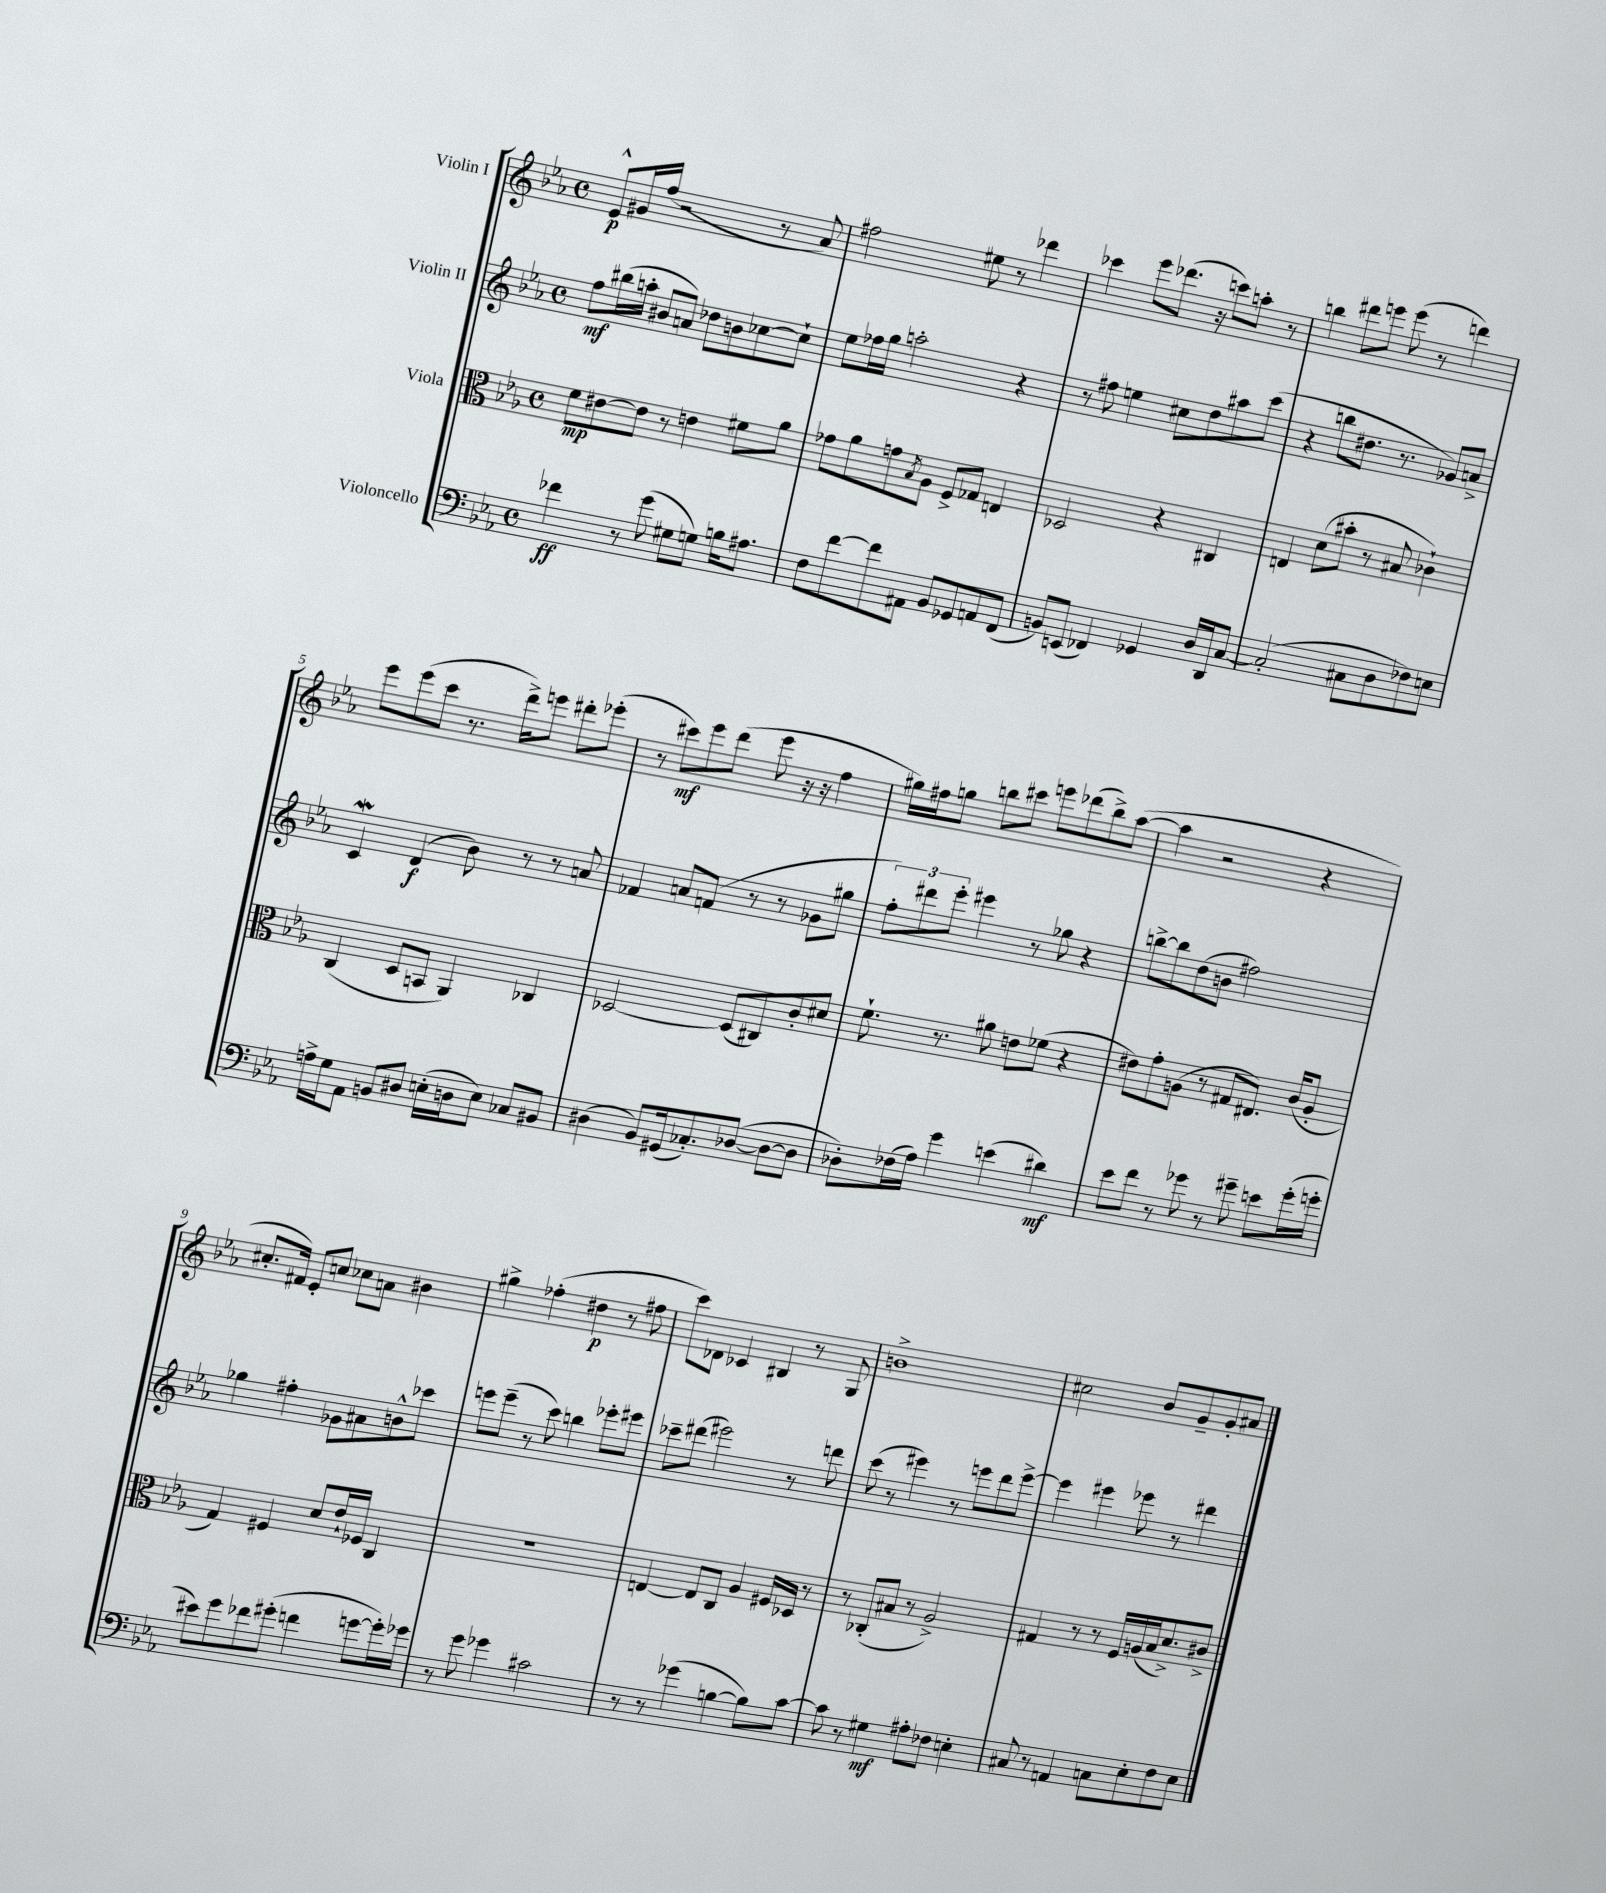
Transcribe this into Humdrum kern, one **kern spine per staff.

**kern	**dynam	**kern	**dynam	**kern	**dynam	**kern	**dynam
*part4	*part4	*part3	*part3	*part2	*part2	*part1	*part1
*staff4	*staff4	*staff3	*staff3	*staff2	*staff2	*staff1	*staff1
*I"Violoncello	*	*I"Viola	*	*I"Violin II	*	*I"Violin I	*
*clefF4	*	*clefC3	*	*clefG2	*	*clefG2	*
*k[b-e-a-]	*	*k[b-e-a-]	*	*k[b-e-a-]	*	*k[b-e-a-]	*
*M4/4	*	*M4/4	*	*M4/4	*	*M4/4	*
*met(c)	*	*met(c)	*	*met(c)	*	*met(c)	*
=1	=1	=1	=1	=1	=1	=1	=1
4f-X\	ff	8f\L	mp	8ff\L	mf	8e-^^/L	p
.	.	[8e#X\	.	(16bb#X\L	.	16g#X/L	.
.	.	.	.	16aan'\JJ	.	(16ff/JJ	.
8r	.	8e#\J]	.	8b#X/L	.	2r	.
(8g\	.	8r	.	8an/J)	.	.	.
8G#X\L	.	4en\	.	8dd-X\L	.	.	.
8Gn\J)	.	.	.	8bn\	.	.	.
16Bn\KL	.	8f#X\L	.	[8cc-X\	.	8r	.
8.A#X\J	.	.	.	.	.	.	.
.	.	8a-\J	.	8cc-`\J]	.	8a-/)	.
=2	=2	=2	=2	=2	=2	=2	=2
8F\L	.	8g-X\L	.	8ee-\L	.	2ff#X\	.
[8f\	.	8a-\	.	16ff-X\L	.	.	.
.	.	.	.	16gg\JJ	.	.	.
8f\]	.	8gn\	.	2aan'\	.	.	.
.	.	8qB-/	.	.	.	.	.
8AA#X\J	.	8A-\J	.	.	.	.	.
8BB-/L	.	8F^/L	.	.	.	8ee#X\	.
8GG-X/	.	8G-X/J	.	.	.	8r	.
8AAn/	.	4En/	.	4r	.	4ddd-X\	.
(8FF/J	.	.	.	.	.	.	.
=3	=3	=3	=3	=3	=3	=3	=3
8BBn/L)	.	2D-X/	.	8r	.	4ccc-X\	.
(8EEn/J	.	.	.	8ff#X\	.	.	.
4FF-X/)	.	.	.	4een\	.	8eee-\L	.
.	.	.	.	.	.	(8.ddd-X\J	.
4GG-X/	.	4r	.	8cc#X\L	.	.	.
.	.	.	.	.	.	16r	.
.	.	.	.	8dd\	.	8cccn\L)	.
16D/LL	.	4C#X/	.	8aa#X\	.	8aan'\J	.
16DD/J	.	.	.	.	.	.	.
[8C/J	.	.	.	(8ccc\J	.	8r	.
=4	=4	=4	=4	=4	=4	=4	=4
(2C'/]	.	4En/	.	4r	.	4bbn\	.
.	.	(8d\L	.	8bbn\L	.	8ddd#X\L	.
.	.	8b#X'\J	.	8.dd#X\J	.	8eeen\J	.
8C#X\L	.	8r	.	.	.	(8eee\	.
.	.	.	.	8.r	.	.	.
8D\	.	8B#X/	.	.	.	8r	.
8F-X\)	.	4c-X`\)	.	8g-X/L)	.	4dddn\)	.
8En\J	.	.	.	8an^/J	.	.	.
!!LO:LB:g=z
=5	=5	=5	=5	=5	=5	=5	=5
16An^\LL	.	(4C/	.	4cW/	.	8eee-\L	.
16G\J	.	.	.	.	.	.	.
8AA-\J	.	.	.	.	.	(8eee-\	.
8BBn/L	.	8D/L	.	(4d/	f	8ccc\J	.
8D#X/J	.	8BBn/J	.	.	.	8.r	.
(16En'\LL	.	4AA-/)	.	8b-\)	.	.	.
16Dn\J	.	.	.	.	.	16ddd^\KL)	.
8E\J)	.	.	.	8r	.	8eeen\J	.
8C-X/L	.	4C-X/	.	8r	.	8ddd#X'\L	.
8BB#X/J	.	.	.	8an/	.	(8eee-X'\J	.
=6	=6	=6	=6	=6	=6	=6	=6
(4D#X\	.	[2D-X/	.	4f-X/	.	8r	.
.	.	.	.	.	.	8ccc#X\L)	mf
8BB-/L)	.	.	.	8an/L	.	8eee-\	.
(16GG#X/k	.	.	.	(8fn/J	.	(8ddd\J	.
8.C-X'/)	.	.	.	.	.	.	.
.	.	(8D-/L]	.	8r	.	8eee-\	.
([8D-X/J	.	8C#X/)	.	8r	.	16r	.
.	.	.	.	.	.	16r	.
8D-\L_	.	8c'/	.	8g-X\L	.	4ff\	.
8D-\J]	.	8d#X/J	.	8gg#X\J	.	.	.
=7	=7	=7	=7	=7	=7	=7	=7
8D-X'\L)	.	8.f`\	.	12ff'\L)	.	16gg#X\LL)	.
.	.	.	.	.	.	16ff#X\J	.
.	.	.	.	12ddd#X\	.	.	.
(16F-X\L	.	.	.	.	.	8ggn\J	.
.	.	.	.	12eee-'\J	.	.	.
16A-\JJ)	.	8.r	.	.	.	.	.
4g\	.	.	.	4eee#X\	.	8bbn\L	.
.	.	8a#X\	.	.	.	8ccc#X\J	.
(4en\	.	8en\L	.	8r	.	8eeen\L	.
.	.	(8f-X\J	.	8gg-X\	.	(8ddd-X\	.
4d#X\)	mf	4r	.	4r	.	8bb^\)	.
.	.	.	.	.	.	([8aa-\J	.
=8	=8	=8	=8	=8	=8	=8	=8
8e-\L	.	8e#X\L)	.	[8bbn^\L	.	4aa-\]	.
8f\J	.	8g'\	.	8bb\]	.	.	.
8r	.	(8An\J	.	(8dd\	.	2r	.
8g-X\	.	8r	.	8bn\J	.	.	.
8r	.	8G#X/L	.	2ff#X\)	.	.	.
8g#X~\	.	8.E#X/J)	.	.	.	.	.
8en\L	.	.	.	.	.	4r	.
.	.	(16c/KL	.	.	.	.	.
(16g#'\L	.	8A'/J	.	.	.	.	.
16gn'\JJ	.	.	.	.	.	.	.
!!LO:LB:g=z
=9	=9	=9	=9	=9	=9	=9	=9
8e#X\L)	.	4G/)	.	4gg-X\	.	8.cc#X'/L	.
8g\	.	.	.	.	.	.	.
.	.	.	.	.	.	16f#X/Jk)	.
8f-X\	.	4F#X/	.	4ff#X'\	.	8e-'/L	.
(8g#X'\J	.	.	.	.	.	8ccn/J	.
4fn\	.	8d/L	.	8g-X\L	.	8cc-X\L	.
.	.	16e-`/L	.	8a#X\	.	8an\J	.
.	.	16F-X/JJ	.	.	.	.	.
[8gn\L	.	4C/	.	8bn^^\	.	4b#X\	.
16g'\L])	.	.	.	8ccc-X\J	.	.	.
16g-X\JJ	.	.	.	.	.	.	.
=10	=10	=10	=10	=10	=10	=10	=10
8r	.	1r	.	8eeen\L	.	4gg#X^\	.
8g\	.	.	.	(8eee~\J	.	.	.
4g-X\	.	.	.	8r	.	(4ff-X'\	.
.	.	.	.	8ccc\)	.	.	.
2c#X\	.	.	.	4bbn\	.	4dd#X\	p
.	.	.	.	8eee-X'\L	.	8r	.
.	.	.	.	8eee#X\J	.	8ff#X\	.
=11	=11	=11	=11	=11	=11	=11	=11
8r	.	[4En/	.	8ccc-X~\L	.	8ccc\L)	.
8r	.	.	.	(8ddd#X\J	.	8d-X\J	.
(4g-X\	.	8E/L]	.	2eee#X\)	.	4c-X/	.
.	.	8C/J	.	.	.	.	.
[4Bn\	.	4A-/	.	.	.	4B#X/	.
8B\L])	.	16F#X/LL	.	8r	.	8r	.
.	.	16D-X/JJ	.	.	.	.	.
[8c\J	.	8r	.	8dddn\	.	8G/	.
=12	=12	=12	=12	=12	=12	=12	=12
8c\]	.	8r	.	(8ccc\	.	1bn^	.
8r	.	(8C-X'/L	.	8r	.	.	.
4G#X\	mf	8B#X/J	.	4eee#X\)	.	.	.
.	.	8r	.	.	.	.	.
8A#X'\L	.	2A-^/)	.	8r	.	.	.
8F-X\J	.	.	.	8eeen\L	.	.	.
4En'\	.	.	.	8ddd\	.	.	.
.	.	.	.	[8eee^\J	.	.	.
=13	=13	=13	=13	=13	=13	=13	=13
8C#X/	.	4G#X/	.	4eee\]	.	2cc#X\	.
8r	.	.	.	.	.	.	.
4AAn/	.	8r	.	4eee#X\	.	.	.
.	.	8r	.	.	.	.	.
8Cn\L	.	16F/LL	.	8eee-X\	.	8b-/L	.
.	.	(16An/	.	.	.	.	.
8E-'\	.	16B-/J	.	8r	.	8g~/	.
.	.	8.d^/)	.	.	.	.	.
8F\	.	.	.	4ddd#X\	.	8g'/	.
8E-\J	.	8c#X^/J	.	.	.	8a#X/J	.
==	==	==	==	==	==	==	==
*-	*-	*-	*-	*-	*-	*-	*-
